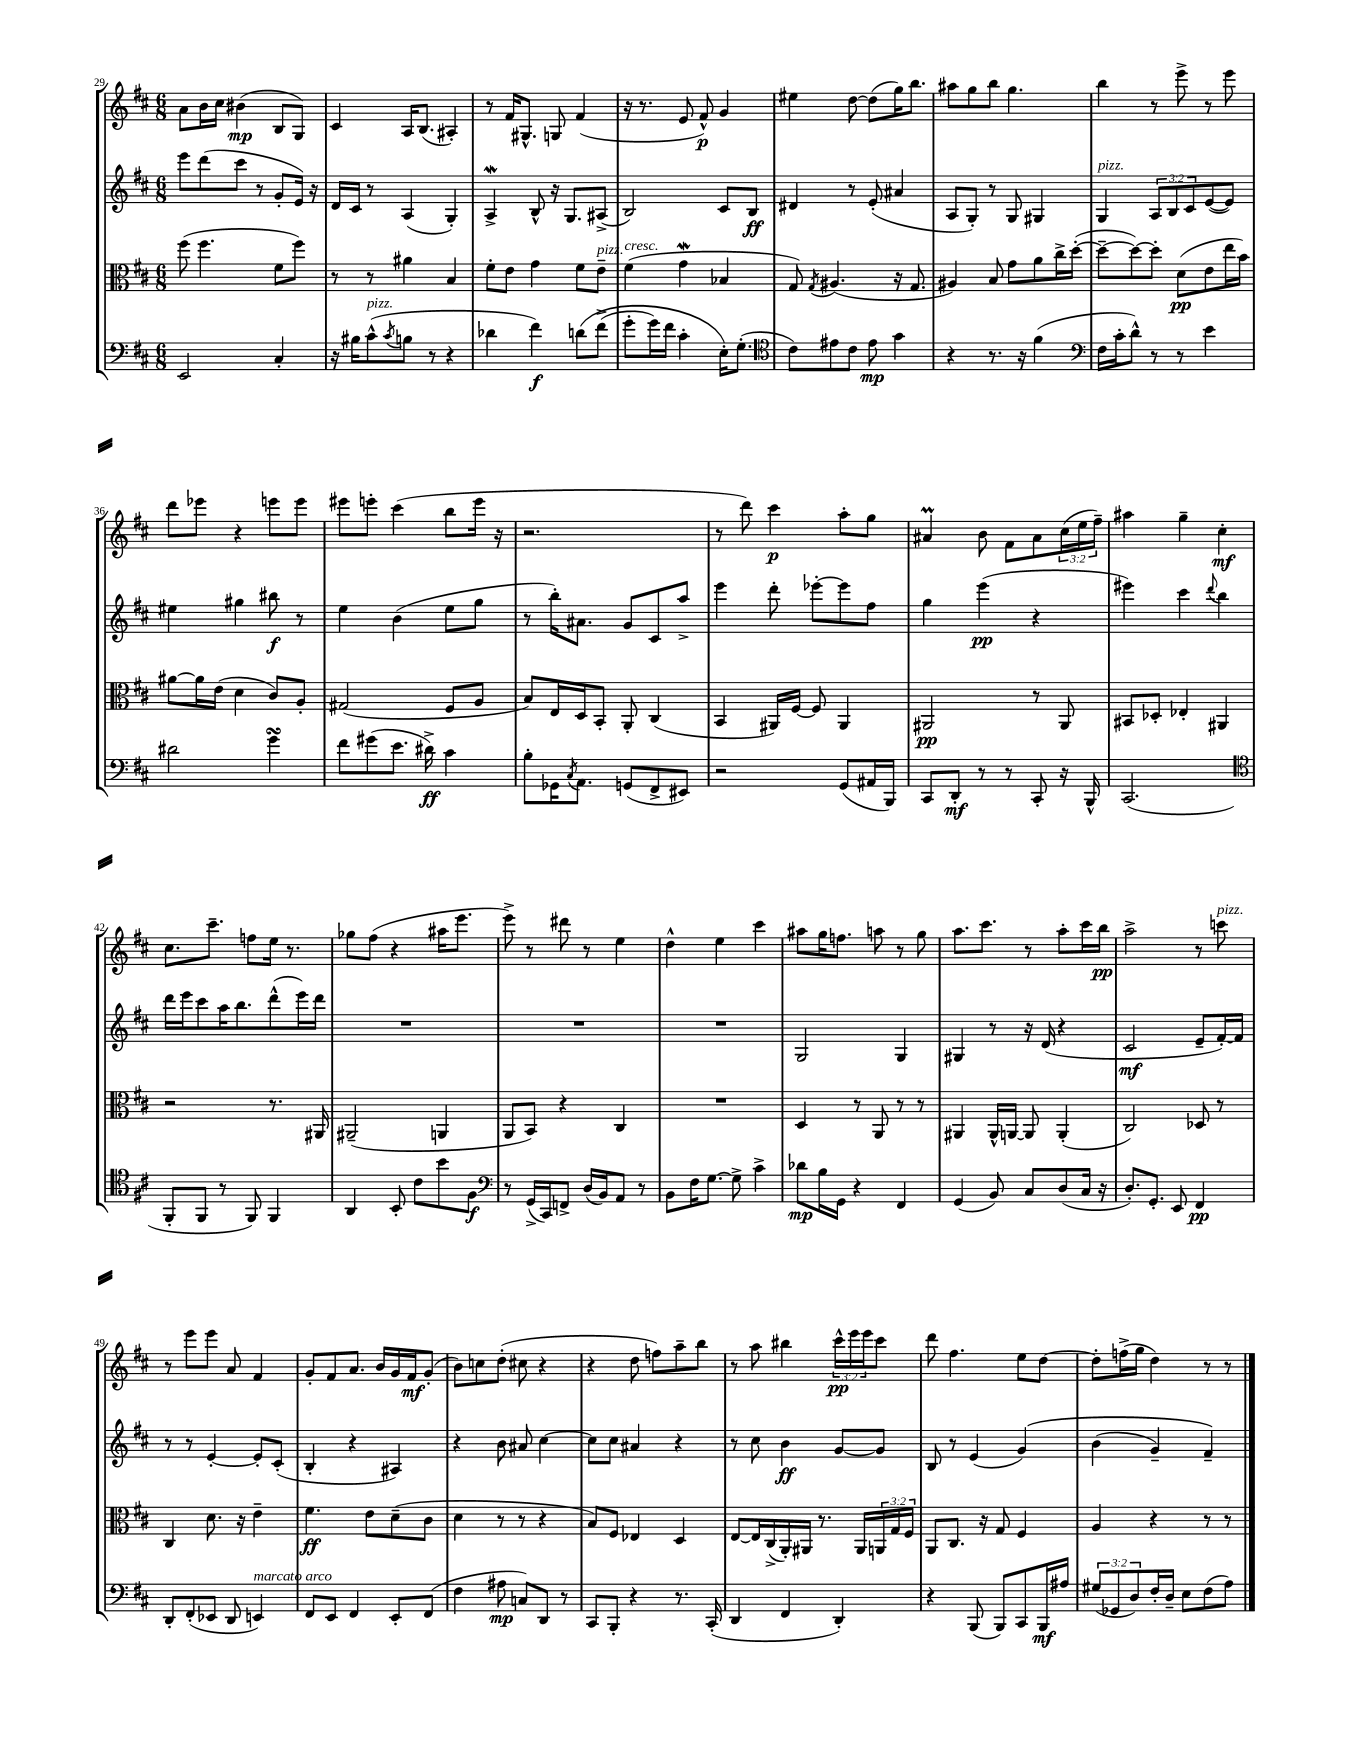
<<
\new StaffGroup <<
\new Staff = "s0" {
    \clef treble \key d \major \numericTimeSignature \time 6/8 \override Staff.TupletNumber.text = #tuplet-number::calc-fraction-text
    a'8 b'16 cis''16 bis'4\mp( b8 g8) |
    cis'4 a16 b8.( ais4-.) |
    r8 fis'16 gis8.-^ g8 fis'4( |
    r16 r8. e'8 fis'8-^\p) g'4 |
    eis''4 d''8~ d''8( g''16) b''8. |
    ais''8 g''8 b''8 g''4. |
    b''4 r8 e'''8-> r8 e'''8 |
    d'''8 ees'''8 r4 e'''8 e'''8 |
    eis'''8 e'''8-. cis'''4( b''8 e'''16 r16 |
    r2. |
    r8 d'''8) cis'''4\p a''8-. g''8 |
    ais'4\prall b'8 fis'8 ais'8 \tuplet 3/2 { cis''16( e''16 fis''16--) } |
    ais''4 g''4-- cis''4-.\mf |
    cis''8. cis'''8.-- f''8 e''16 r8. |
    ges''8 fis''8( r4 ais''16 e'''8. |
    e'''8->) r8 dis'''8 r8 e''4 |
    d''4-^ e''4 cis'''4 |
    ais''8 g''16 f''8. a''8 r8 g''8 |
    a''8. cis'''8. r8 a''8-. cis'''16 b''16\pp |
    a''2-> r8 c'''8^\markup { \italic "pizz." } |
    r8 e'''8 e'''8 a'8 fis'4 |
    g'8-. fis'8 a'8. b'16 g'16 fis'16\mf g'8-.( |
    b'8) c''8 d''8-.( cis''8 r4 |
    r4 d''8 f''8) a''8-- b''8 |
    r8 a''8 bis''4 \tuplet 3/2 { cis'''16-^\pp e'''16 e'''16 } cis'''8 |
    d'''8 fis''4. e''8 d''8~ |
    d''8-. f''16->( g''16 d''4) r8 r8 \bar "|." |
}
\new Staff = "s1" {
    \clef treble \key d \major \numericTimeSignature \time 6/8 \override Staff.TupletNumber.text = #tuplet-number::calc-fraction-text
    e'''8 d'''8( cis'''8 r8 g'8-. e'16) r16 |
    d'16 cis'16 r8 a4( g4-.) |
    a4->\mordent b8-^ r16 g8. ais8->( |
    b2) cis'8 b8\ff |
    dis'4 r8 e'8-.( ais'4 |
    a8 g8-.) r8 g8 gis4 |
    g4^\markup { \italic "pizz." } \tuplet 3/2 { a8 b8 cis'8 } e'8~( e'8) |
    eis''4 gis''4 bis''8\f r8 |
    e''4 b'4( e''8 g''8 |
    r8 b''16-.) ais'8. g'8 cis'8 a''8-> |
    e'''4 d'''8-. ees'''8~-. ees'''8 fis''8 |
    g''4 e'''4\pp( r4 |
    eis'''4) cis'''4 \appoggiatura { d'''8 } b''4 |
    d'''16 e'''16 cis'''8 a''16 b''8. d'''8-^( e'''16) d'''16 |
    R2. |
    R2. |
    R2. |
    g2 g4 |
    gis4 r8 r16 d'16( r4 |
    cis'2\mf e'8-- fis'16~-.) fis'16 |
    r8 r8 e'4~-. e'8-. cis'8-.( |
    b4-. r4 ais4) |
    r4 b'8 ais'8 cis''4~ |
    cis''8 cis''8 ais'4 r4 |
    r8 cis''8 b'4\ff g'8~ g'8 |
    b8 r8 e'4( g'4)\( |
    b'4( g'4--) fis'4--\) \bar "|." |
}
\new Staff = "s2" {
    \clef alto \key d \major \numericTimeSignature \time 6/8 \override Staff.TupletNumber.text = #tuplet-number::calc-fraction-text
    fis''8( fis''4. fis'8 fis''8) |
    r8 r8 ais'4 b4 |
    fis'8-. e'8 g'4 fis'8 e'8--^\markup { \italic "pizz." } |
    fis'4^\markup { \italic "cresc." }( g'4\mordent bes4 |
    g8) \acciaccatura { g8 } ais4.( r16 g8. |
    ais4) b8 g'8 a'8 cis''16-> d''16~-.( |
    d''8~-- d''8~) d''8-. d'8\pp( e'8 e''16 b'16) |
    ais'8~ ais'16 e'16( d'4 cis'8) a8-. |
    gis2( fis8 a8 |
    b8) e16 d16 b,8-. a,8-. cis4( |
    b,4 ais,16) fis16~ fis8 ais,4 |
    ais,2\pp r8 ais,8 |
    bis,8 des8-. ees4-. ais,4 |
    r2 r8. ais,16 |
    ais,2--( a,4 |
    a,8 b,8) r4 cis4 |
    R2. |
    d4 r8 a,8 r8 r8 |
    ais,4 ais,16-^ a,16~ a,8 a,4-.( |
    cis2) des8 r8 |
    cis4 d'8. r16 e'4-- |
    fis'4.\ff e'8 d'8--( cis'8 |
    d'4 r8 r8 r4 |
    b8) fis8 ees4 d4 |
    e8~ e16 cis16->( a,16-.) ais,16 r8. ais,16 \tuplet 3/2 { a,16 g16 fis16 } |
    a,8 cis8. r16 g8 fis4 |
    a4 r4 r8 r8 \bar "|." |
}
\new Staff = "s3" {
    \clef bass \key d \major \numericTimeSignature \time 6/8 \override Staff.TupletNumber.text = #tuplet-number::calc-fraction-text
    e,2 cis4-. |
    r16 bis16 cis'8-^^\markup { \italic "pizz." }( \acciaccatura { cis'8 } b8 r8 r4 |
    des'4 fis'4\f) d'8\( fis'8->( |
    g'8-. g'16) fis'16 cis'4-. e16-.\) g8.-.( |
    \clef tenor cis'8) eis'8 cis'8 eis'8\mp g'4 |
    r4 r8. r16 fis'4( |
    \clef bass fis16 cis'16-. d'8-^) r8 r8 e'4 |
    dis'2 g'4\turn |
    fis'8 gis'8( e'8. dis'16->\ff) cis'4 |
    b8-. ges,16 \acciaccatura { cis8 } a,8. g,8( fis,8-> eis,8) |
    r2 g,8( ais,16 b,,16) |
    cis,8 d,8-.\mf r8 r8 cis,8-. r16 b,,16-^ |
    cis,2.( |
    \clef tenor fis,8-. fis,8 r8 fis,8) fis,4 |
    a,4 b,8-. cis'8 b'8 fis8\f |
    \clef bass r8 g,16->( cis,16) f,8-> d16( b,16) a,8 r8 |
    b,8 fis16 g8.~ g8-> cis'4-> |
    des'8\mp b16 g,16 r4 fis,4 |
    g,4( b,8) cis8 d8( cis16 r16 |
    d8.-.) g,8.-. e,8 fis,4\pp |
    d,8-. fis,8-.( ees,8 d,8 e,4^\markup { \italic "marcato" }) |
    fis,8^\markup { \italic "arco" } e,8 fis,4 e,8-. fis,8( |
    fis4 ais8\mp c8) d,8 r8 |
    cis,8 b,,8-. r4 r8. cis,16-.( |
    d,4 fis,4 d,4-.) |
    r4 b,,8( b,,8) cis,8 b,,16\mf ais16 |
    \tuplet 3/2 { gis8( ges,8 d8) } fis16-. d16-- e8 fis8( a8) \bar "|." |
}
>>
>>
\layout { \context { \Score currentBarNumber = #29 } }
